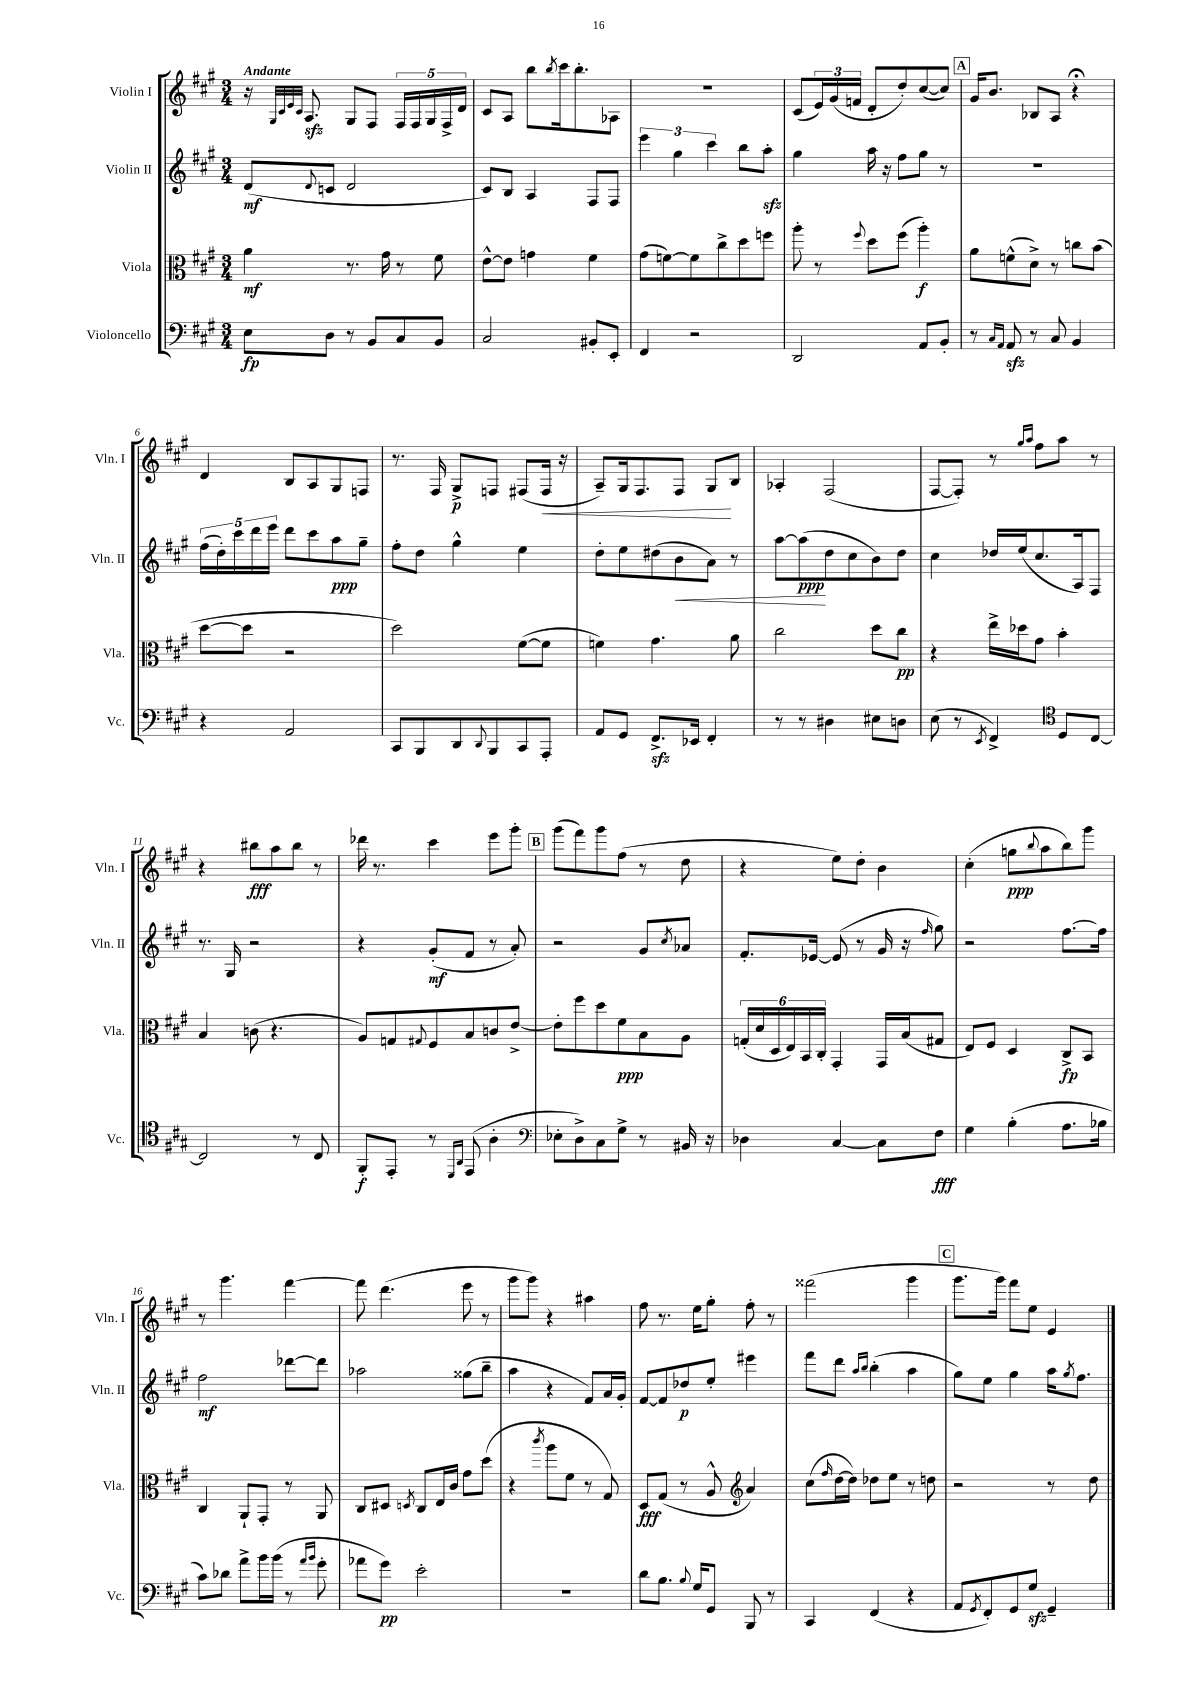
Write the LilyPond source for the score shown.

<<
\new StaffGroup <<
\new Staff = "s0" \with { instrumentName = "Violin I" shortInstrumentName = "Vln. I" } {
    \clef treble \key a \major \numericTimeSignature \time 3/4 \tempo "Andante"
    r16 \grace { gis32 cis'32 e'32 cis'32 } a8.\sfz gis8 fis8 \tuplet 5/4 { fis16 fis16 gis16 fis16-> d'16 } |
    cis'8 a8 b''8 \acciaccatura { b''8 } cis'''16 b''8.-. aes8 |
    R2. |
    cis'8( \tuplet 3/2 { e'16) gis'16( f'16 } d'8-. d''8-.) cis''8~( cis''8) |
    \mark \markup { \box "A" } gis'16 b'8. bes8 a8 r4\fermata |
    d'4 b8 a8 gis8 f8 |
    r8. fis16 gis8->\p f8 fis8( fis16\< r16 |
    a8--) gis16 fis8. fis8 gis8\! b8 |
    aes4-. fis2( |
    fis8~ fis8-.) r8 \grace { gis''16 a''16 } fis''8 a''8 r8 |
    r4 bis''8\fff a''8 bis''8 r8 |
    des'''16 r8. cis'''4 e'''8 gis'''8-. |
    \mark \markup { \box "B" } gis'''8( fis'''8) gis'''8 fis''8( r8 d''8 |
    r4 e''8) d''8-. b'4 |
    cis''4-.( g''8\ppp \appoggiatura { b''8 } a''8 b''8) gis'''8 |
    r8 gis'''4. fis'''4~ |
    fis'''8 d'''4.( e'''8 r8 |
    gis'''8 gis'''8) r4 ais''4 |
    fis''8 r8. e''16 gis''8-. fis''8-. r8 |
    fisis'''2( gis'''4 |
    \mark \markup { \box "C" } gis'''8. gis'''16) fis'''8 e''8 e'4 \bar "|." |
}
\new Staff = "s1" \with { instrumentName = "Violin II" shortInstrumentName = "Vln. II" } {
    \clef treble \key a \major \numericTimeSignature \time 3/4
    d'8\mf( \appoggiatura { d'8 } c'8 d'2 |
    cis'8) b8 a4 fis8 fis8 |
    \tuplet 3/2 { e'''4 gis''4 cis'''4 } b''8 a''8-.\sfz |
    gis''4 a''16 r16 fis''8 gis''8 r8 |
    \mark \markup { \box "A" } R2. |
    \tuplet 5/4 { fis''16( d''16-.) cis'''16 d'''16 e'''16 } d'''8 cis'''8 a''8\ppp gis''8-- |
    fis''8-. d''8 gis''4-^ e''4 |
    d''8-. e''8 dis''8( b'8\< a'8) r8 |
    a''8~ a''8\ppp\!( d''8 cis''8 b'8) d''8 |
    cis''4 des''16 e''16( cis''8. a16) fis8 |
    r8. gis16 r2 |
    r4 gis'8-.\mf( fis'8 r8 a'8-.) |
    \mark \markup { \box "B" } r2 gis'8 \acciaccatura { cis''8 } aes'8 |
    fis'8.-. ees'16~ ees'8( r8 gis'16 r16 \grace { fis''16 } gis''8) |
    r2 fis''8.~ fis''16 |
    fis''2\mf des'''8~ des'''8 |
    aes''2 gisis''8( b''8-- |
    a''4 r4 fis'8) a'16 gis'16-. |
    fis'8~ fis'8 des''8\p e''8-. eis'''4 |
    fis'''8 d'''8 \grace { a''16 b''16 } b''4-.( a''4 |
    \mark \markup { \box "C" } gis''8) e''8 gis''4 a''16 \acciaccatura { gis''8 } fis''8. \bar "|." |
}
\new Staff = "s2" \with { instrumentName = "Viola" shortInstrumentName = "Vla." } {
    \clef alto \key a \major \numericTimeSignature \time 3/4
    a'4\mf r8. gis'16 r8 fis'8 |
    e'8~-^ e'8 g'4 fis'4 |
    gis'8( f'8~) f'8 cis''8-> d''8 f''8 |
    a''8-. r8 \appoggiatura { fis''8 } d''8 fis''8( a''4-.\f) |
    \mark \markup { \box "A" } a'8 f'8-^( d'8->) r8 c''8 b'8( |
    d''8~ d''8 r2 |
    d''2) fis'8~( fis'8 |
    f'4) gis'4. a'8 |
    cis''2 d''8 cis''8\pp |
    r4 e''16-> des''16 gis'8 b'4-. |
    b4 c'8( r4. |
    a8) g8 \appoggiatura { gis8 } fis8 b8 c'8 e'8~-> |
    \mark \markup { \box "B" } e'8-. fis''8 d''8 fis'8\ppp b8 a8 |
    \tuplet 6/4 { g16-.( d'16 d16 e16) b,16 cis16-. } gis,4-. gis,16 b16( gis8 |
    e8) fis8 d4 cis8->\fp b,8 |
    cis4 a,8-! gis,8-. r8 a,8 |
    cis8 dis8 \acciaccatura { d8 } cis8 e16 cis'16 gis'8 d''8( |
    r4 \acciaccatura { cis'''8 } a''8 fis'8 r8 gis8) |
    d8\fff gis8( r8 a8-^ \clef treble a'4) |
    cis''8( \grace { fis''16 } d''16~ d''16) des''8 e''8 r8 d''8 |
    \mark \markup { \box "C" } r2 r8 d''8 \bar "|." |
}
\new Staff = "s3" \with { instrumentName = "Violoncello" shortInstrumentName = "Vc." } {
    \clef bass \key a \major \numericTimeSignature \time 3/4
    e8\fp d8 r8 b,8 cis8 b,8 |
    cis2 bis,8-. e,8-. |
    fis,4 r2 |
    d,2 a,8 b,8-. |
    \mark \markup { \box "A" } r8 \grace { cis16 a,16 } a,8\sfz r8 cis8 b,4 |
    r4 a,2 |
    cis,8 b,,8 d,8 \appoggiatura { d,8 } b,,8 cis,8 a,,8-. |
    a,8 gis,8 fis,8.->\sfz ees,16 fis,4-. |
    r8 r8 dis4 eis8 d8 |
    e8( r8 \acciaccatura { e,8 } fis,4->) \clef tenor d8 cis8~ |
    cis2 r8 cis8 |
    fis,8-.\f e,8-. r8 \grace { d,16 a,16 } e,8( a4-. |
    \mark \markup { \box "B" } \clef bass ees8-. d8->) cis8 gis8-> r8 bis,16 r16 |
    des4 cis4~ cis8 fis8\fff |
    gis4 b4-.( a8. bes16 |
    cis'8) des'8 a'8-> b'16 b'16( r8 \grace { a'16 b'16 } gis'8-. |
    aes'8 gis'8\pp) e'2-. |
    R2. |
    d'8 b8. \appoggiatura { b8 } gis16 gis,8 b,,8 r8 |
    cis,4 fis,4( r4 |
    \mark \markup { \box "C" } a,8 \acciaccatura { gis,8 } fis,8-.) gis,8 gis8\sfz gis,4-- \bar "|." |
}
>>
>>
